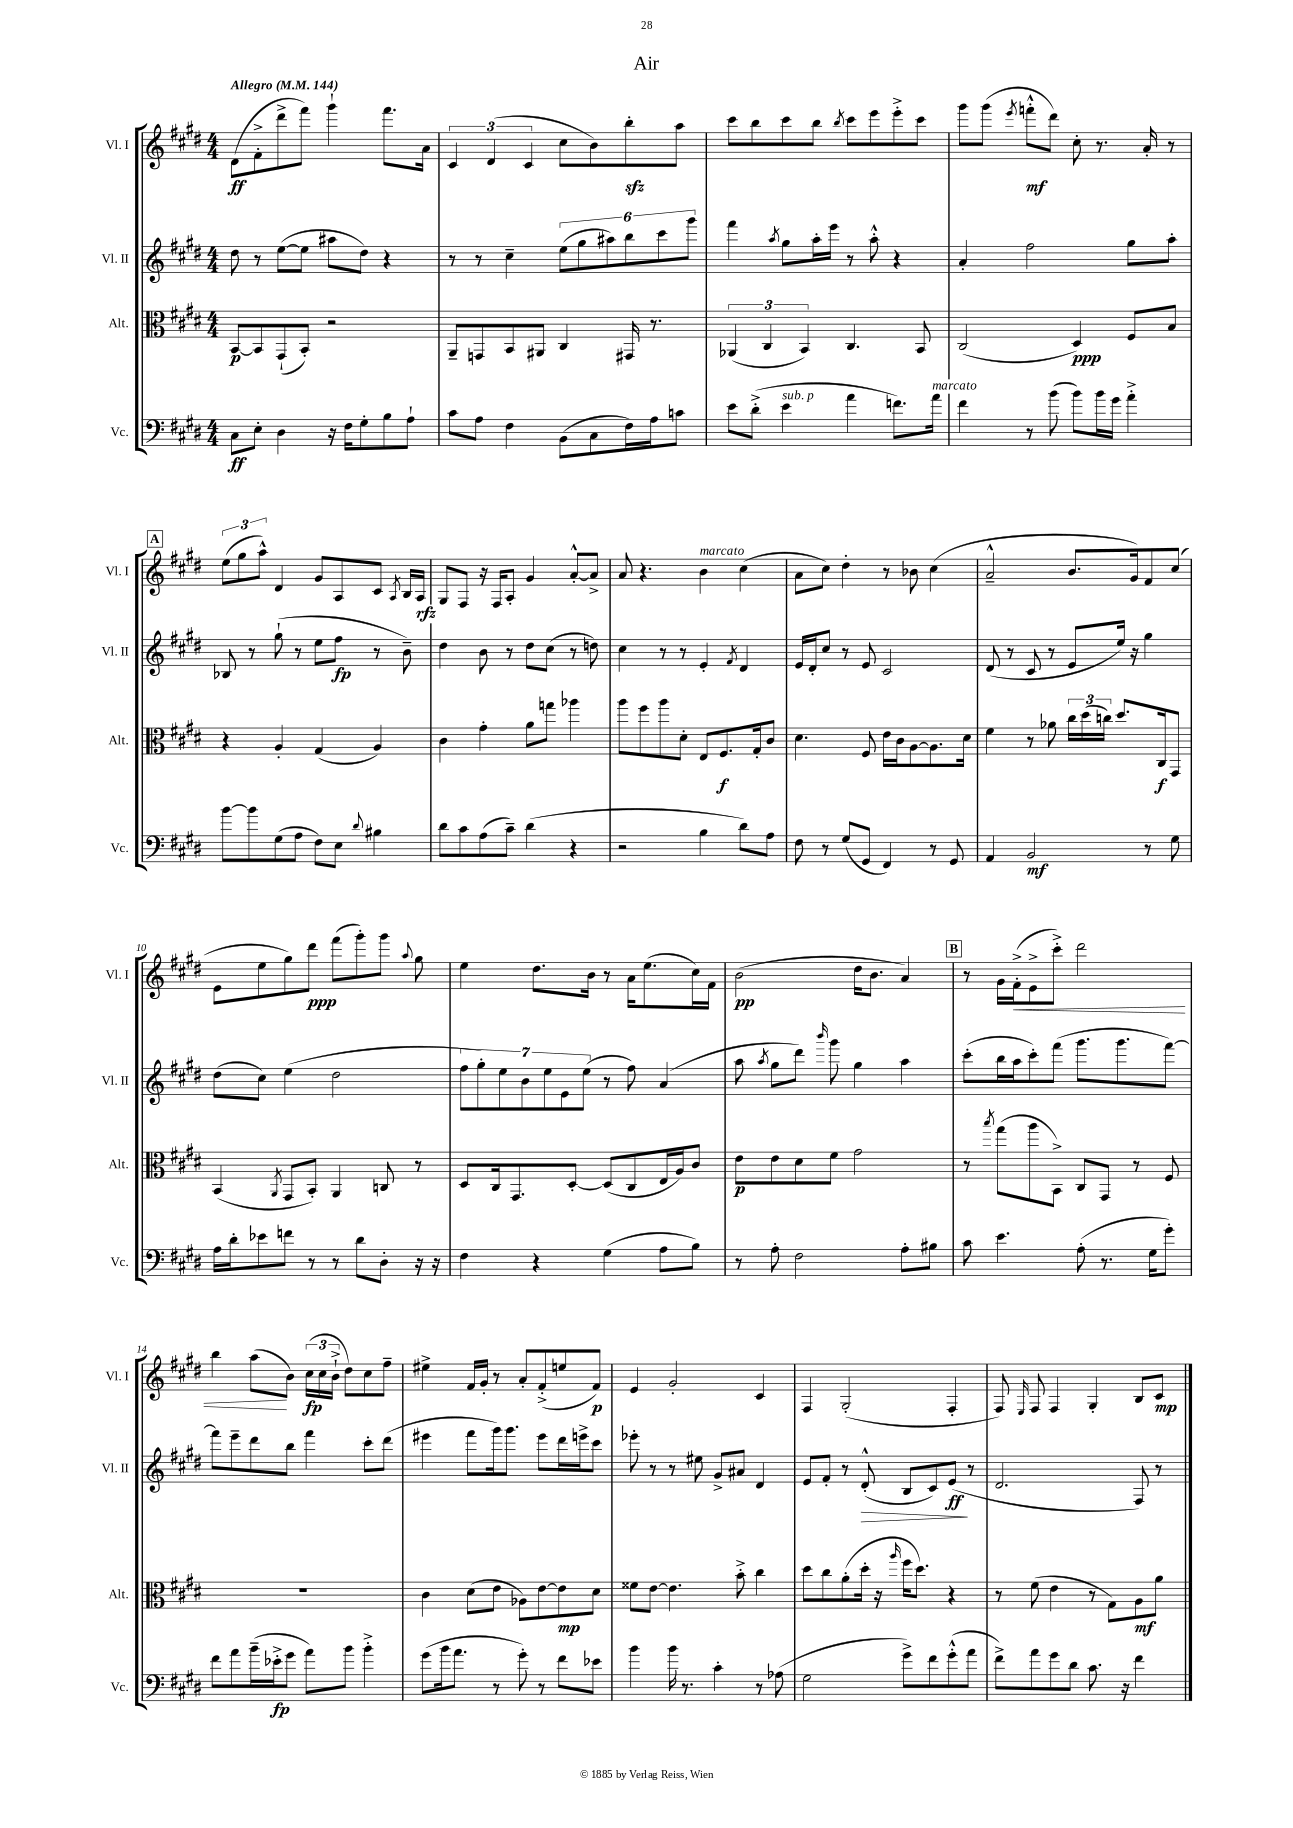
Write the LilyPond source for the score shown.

\header { title = "Air" }
<<
\new StaffGroup <<
\new Staff = "s0" \with { instrumentName = "Vl. I" shortInstrumentName = "Vl. I" } {
    \clef treble \key e \major \numericTimeSignature \time 4/4 \tempo "Allegro" 4 = 144
    \autoBeamOff dis'8[\ff( fis'8-.-> dis'''8-> fis'''8]) gis'''4-! fis'''8.[ a'16] |
    \tuplet 3/2 { cis'4 dis'4( cis'4 } cis''8[ b'8) b''8-.\sfz a''8] |
    cis'''8[ b''8 cis'''8 b''8] \acciaccatura { b''8 } cis'''8[ e'''8 e'''8-.-> cis'''8] |
    gis'''8[ gis'''8]( \acciaccatura { e'''8 } f'''8[-.-^\mf dis'''8]) cis''8-. r8. a'16-. r8 |
    \mark \markup { \box "A" } \tuplet 3/2 { e''8[( gis''8 a''8]-^) } dis'4 gis'8[ a8 cis'8] \acciaccatura { a8 } b16[ a16]\rfz |
    gis8[ fis8] r16 fis16[ a8]-. gis'4 a'8[~-.-^ a'8]-> |
    a'8 r4. b'4^\markup { \italic "marcato" } cis''4( |
    a'8[ cis''8]) dis''4-. r8 bes'8 cis''4( |
    a'2---^ b'8.[ gis'16) fis'8 cis''8]( |
    e'8[ e''8 gis''8) dis'''8]\ppp fis'''8[( gis'''8-.) gis'''8] \appoggiatura { a''8 } gis''8 |
    e''4 dis''8.[ b'16] r8 a'16[ e''8.( cis''16) fis'16] |
    b'2\pp( dis''16[ b'8.] a'4) |
    \mark \markup { \box "B" } r8 gis'16[ fis'16-.->\<( e'8-> cis'''8]-.->) dis'''2 |
    b''4 a''8[\!( b'8]) \tuplet 3/2 { cis''16[\fp( cis''16 b'16]-!-> } dis''8[) cis''8 fis''8]-- |
    eis''4-> fis'16[ gis'16]-. r8 a'8[-. fis'8-.->( e''8 fis'8]\p) |
    e'4 gis'2-. cis'4 |
    fis4 gis2-.( fis4-. |
    fis8) \grace { e16 } fis8 fis4 gis4-. b8[ cis'8]\mp \bar "|." |
}
\new Staff = "s1" \with { instrumentName = "Vl. II" shortInstrumentName = "Vl. II" } {
    \clef treble \key e \major \numericTimeSignature \time 4/4
    \autoBeamOff dis''8 r8 e''8[~( e''8] ais''8[ dis''8]) r4 |
    r8 r8 cis''4-- \tuplet 6/4 { e''8[( gis''8 ais''8) b''8 cis'''8 gis'''8] } |
    fis'''4 \acciaccatura { a''8 } gis''8[ a''16-. e'''16] r8 a''8-.-^ r4 |
    a'4-. fis''2 gis''8[ a''8]-. |
    \mark \markup { \box "A" } bes8 r8 gis''8-!( r8 e''8[ fis''8]\fp r8 b'8--) |
    dis''4 b'8 r8 dis''8[ cis''8]( r8 d''8) |
    cis''4 r8 r8 e'4-. \acciaccatura { fis'8 } dis'4 |
    e'16[ dis'16-. cis''8] r8 e'8 cis'2 |
    dis'8( r8 cis'8 r8 e'8[ e''16]) r16 gis''4 |
    dis''8[( cis''8]) e''4( dis''2 |
    \tuplet 7/4 { fis''8[ gis''8-.) e''8 b'8 e''8 e'8 e''8]( } r8 fis''8) a'4( |
    a''8 \acciaccatura { a''8 } gis''8[ dis'''8]) \grace { b'''16 } gis'''8 gis''4 a''4 |
    \mark \markup { \box "B" } cis'''8[-.( b''16 a''16 cis'''8-.) fis'''8]( gis'''8.[ gis'''8. fis'''8]~) |
    fis'''8[ e'''8-- dis'''8 b''8] fis'''4 cis'''8[-. dis'''8]( |
    eis'''4 fis'''8[ gis'''16) gis'''8.] eis'''8[ dis'''16 e'''16-> cis'''8] |
    ees'''8-. r8 r8 eis''8 gis'8[-> ais'8] dis'4 |
    e'8[ fis'8]-. r8 dis'8-.-^\>( b8[ cis'8) e'8]\ff\!( r8 |
    dis'2. fis8) r8 \bar "|." |
}
\new Staff = "s2" \with { instrumentName = "Alt." shortInstrumentName = "Alt." } {
    \clef alto \key e \major \numericTimeSignature \time 4/4
    \autoBeamOff b,8[~\p b,8 gis,8-!( b,8]-.) r2 |
    a,8[-- g,8 b,8 ais,8] cis4 gis,16 r8. |
    \tuplet 3/2 { aes,4( cis4 b,4) } cis4. b,8 |
    cis2( dis4\ppp) fis8[ b8] |
    \mark \markup { \box "A" } r4 a4-. gis4( a4) |
    cis'4 gis'4-. a'8[ g''8] aes''4 |
    a''8[ fis''8 a''8 dis'8]-. e8[ fis8.\f gis16-. cis'8] |
    dis'4. fis8 e'16[ cis'16 a8~ a8. dis'16] |
    fis'4 r8 aes'8 \tuplet 3/2 { cis''16[ dis''16( c''16]) } dis''8.[ cis16\f gis,8] |
    b,4( \acciaccatura { a,8 } gis,8[ b,8]-.) a,4 c8 r8 |
    dis8[ cis16 gis,8. dis8]~-. dis8[( cis8 e16 a16) cis'8] |
    e'8[\p e'8 dis'8 fis'8] gis'2 |
    \mark \markup { \box "B" } r8 \acciaccatura { b''8 } gis''8[( a''8 b,8]->) cis8[ gis,8] r8 fis8 |
    R1 |
    cis'4 dis'8[( e'8] aes8[) e'8~ e'8\mp dis'8] |
    fisis'8[ e'8]~ e'4. b'8-.-> cis''4 |
    dis''8[ cis''8 a'8-.( dis''16]-. r16 \grace { a''16 } fis''16[ dis''8.]) r4 |
    r8 fis'8( e'4 r8 gis8[) a8\mf a'8] \bar "|." |
}
\new Staff = "s3" \with { instrumentName = "Vc." shortInstrumentName = "Vc." } {
    \clef bass \key e \major \numericTimeSignature \time 4/4
    \autoBeamOff cis8[\ff e8]-. dis4 r16 fis16[ gis8-. b8 a8]-! |
    cis'8[ a8] fis4 b,8[( cis8 fis16) a16 c'8] |
    e'8[ dis'8]-.->( e'4^\markup { \italic "sub. p" } a'4 f'8.[) a'16]^\markup { \italic "marcato" } |
    fis'4 r8 b'8( b'8[) b'16 gis'16] a'4-.-> |
    \mark \markup { \box "A" } b'8[~ b'8 gis8( a8] fis8[) e8] \appoggiatura { dis'8 } bis4 |
    dis'8[ cis'8 a8( cis'8]--) dis'4( r4 |
    r2 b4 dis'8[) a8] |
    fis8 r8 gis8[( gis,8] fis,4) r8 gis,8 |
    a,4 b,2\mf r8 gis8 |
    a16[ dis'16-. ees'8 f'8] r8 r8 dis'8[ dis8]-. r16 r16 |
    fis4 r4 gis4( a8[ b8]) |
    r8 a8-. fis2 a8[-. bis8] |
    \mark \markup { \box "B" } cis'8 e'4. a8-.( r8. gis16[ gis'8]-.) |
    fis'8[ a'8 b'16--( ees'16-.->\fp gis'8] a'8[) b'8] b'4-.-> |
    gis'8[( b'16 a'8.] r8 gis'8-.) r8 fis'8[ ees'8] |
    b'4 b'16 r8. cis'4-. r8 aes8( |
    gis2 gis'8[->) fis'8 gis'8-.-^( a'8] |
    fis'8[->) a'8 gis'8 dis'8] cis'8. r16 fis'4 \bar "|." |
}
>>
>>
